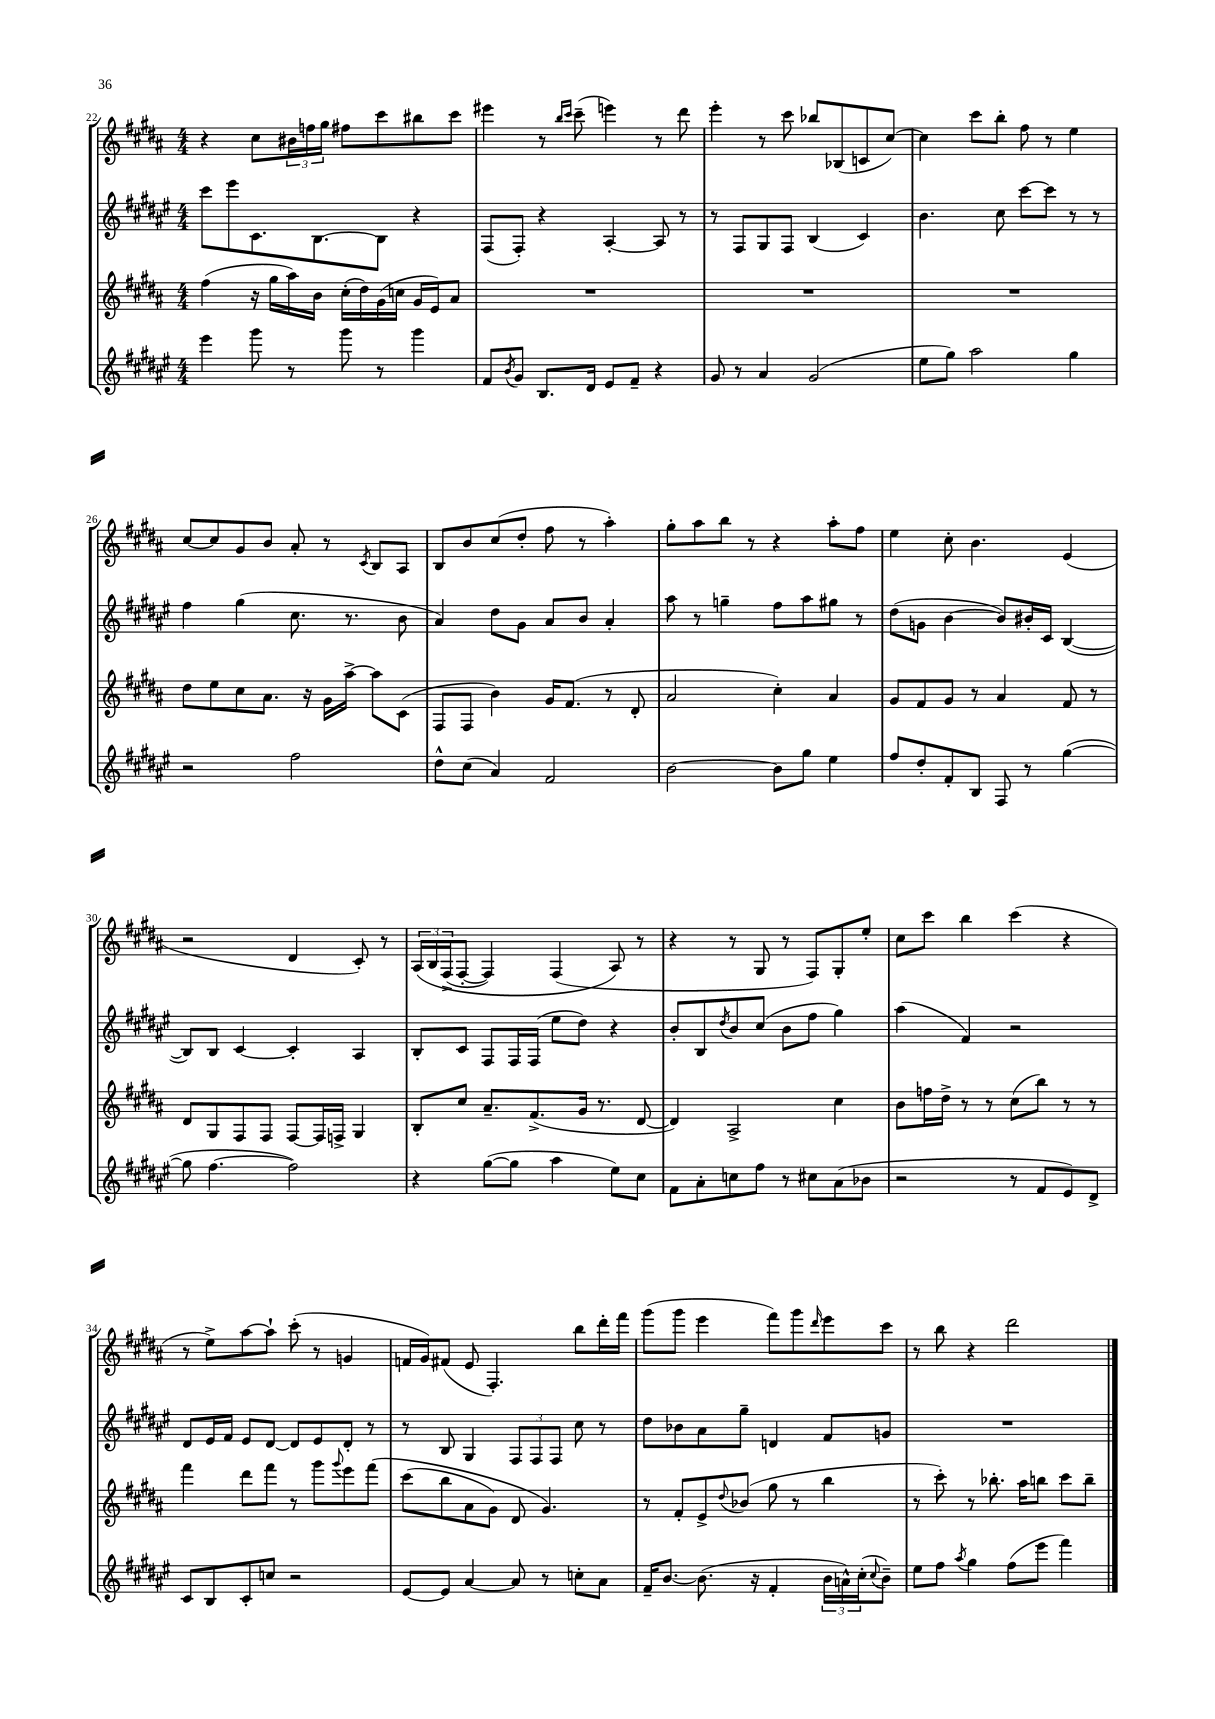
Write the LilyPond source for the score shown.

<<
\new StaffGroup <<
\new Staff = "s0" {
    \clef treble \key b \major \numericTimeSignature \time 4/4
    r4 cis''8 \tuplet 3/2 { bis'16 f''16 gis''16 } fis''8 cis'''8 bis''8 cis'''8 |
    eis'''4 r8 \grace { b''16 cis'''16 } cis'''8--( e'''4) r8 dis'''8 |
    e'''4-. r8 cis'''8 bes''8 bes8( c'8 cis''8~) |
    cis''4 cis'''8 b''8-. fis''8 r8 e''4 |
    cis''8~ cis''8 gis'8 b'8 ais'8-. r8 \acciaccatura { cis'8 } b8 ais8 |
    b8 b'8 cis''8( dis''8-. fis''8 r8 ais''4-.) |
    gis''8-. ais''8 b''8 r8 r4 ais''8-. fis''8 |
    e''4 cis''8-. b'4. e'4( |
    r2 dis'4 cis'8-.) r8 |
    \tuplet 3/2 { ais16\( b16 fis16->( } fis8~-. fis4) fis4( ais8\) r8 |
    r4 r8 gis8 r8 fis8) gis8-. e''8-. |
    cis''8 cis'''8 b''4 cis'''4( r4 |
    r8 e''8->) ais''8~ ais''8-! cis'''8-.( r8 g'4 |
    f'16 gis'16) fis'8( e'8 fis4.-.) b''8 dis'''16-. fis'''16 |
    gis'''8( gis'''8 e'''4 fis'''8) gis'''8 \grace { dis'''16 } e'''8 cis'''8 |
    r8 b''8 r4 dis'''2 \bar "|." |
}
\new Staff = "s1" {
    \clef treble \key fis \major \numericTimeSignature \time 4/4
    cis'''8 eis'''8 cis'8. b8.~ b8 r4 |
    fis8( fis8-.) r4 ais4~-. ais8 r8 |
    r8 fis8 gis8 fis8 b4( cis'4) |
    b'4. cis''8 cis'''8~ cis'''8 r8 r8 |
    fis''4 gis''4( cis''8. r8. b'8 |
    ais'4) dis''8 gis'8 ais'8 b'8 ais'4-. |
    ais''8 r8 g''4-- fis''8 ais''8 gis''8 r8 |
    dis''8( g'8 b'4~ b'8) bis'16-. cis'16 b4~( |
    b8) b8 cis'4~ cis'4-. ais4 |
    b8-. cis'8 fis8 fis16 fis16( eis''8 dis''8) r4 |
    b'8-. b8 \acciaccatura { dis''8 } b'8 cis''8( b'8 fis''8 gis''4) |
    ais''4( fis'4) r2 |
    dis'8 eis'16 fis'16 eis'8 dis'8~ dis'8 eis'8 dis'8-. r8 |
    r8 b8 gis4 \tuplet 3/2 { fis8 fis8 fis8 } cis''8 r8 |
    dis''8 bes'8 ais'8 gis''8-- d'4 fis'8 g'8 |
    R1 \bar "|." |
}
\new Staff = "s2" {
    \clef treble \key b \major \numericTimeSignature \time 4/4
    fis''4( r16 gis''16 ais''16) b'16 cis''16-.( dis''16) gis'16( c''16 gis'16 e'16) ais'8 |
    R1 |
    R1 |
    R1 |
    dis''8 e''8 cis''8 ais'8. r16 gis'16 ais''16~-> ais''8 cis'8( |
    fis8 fis8 b'4) gis'16 fis'8.( r8 dis'8-. |
    ais'2 cis''4-.) ais'4 |
    gis'8 fis'8 gis'8 r8 ais'4 fis'8 r8 |
    dis'8 gis8 fis8 fis8 fis8~ fis16 f16-> gis4 |
    b8-. cis''8 ais'8.-- fis'8.->( gis'16 r8. dis'8~ |
    dis'4) ais2-> cis''4 |
    b'8 f''16 dis''16-> r8 r8 cis''8( b''8) r8 r8 |
    fis'''4 dis'''8 fis'''8 r8 gis'''8 \appoggiatura { gis'''8 } e'''8 fis'''8\( |
    cis'''8( b''8 ais'8 gis'8) dis'8 gis'4.\) |
    r8 fis'8-. e'8-> \appoggiatura { dis''8 } bes'8( gis''8 r8 b''4 |
    r8 cis'''8-.) r8 bes''8.-. ais''16 b''8 cis'''8 b''8-- \bar "|." |
}
\new Staff = "s3" {
    \clef treble \key fis \major \numericTimeSignature \time 4/4
    eis'''4 gis'''8 r8 gis'''8 r8 gis'''4 |
    fis'8 \acciaccatura { b'8 } gis'8 b8. dis'16 eis'8 fis'8-- r4 |
    gis'8 r8 ais'4 gis'2( |
    eis''8 gis''8) ais''2 gis''4 |
    r2 fis''2 |
    dis''8-^ cis''8( ais'4) fis'2 |
    b'2~ b'8 gis''8 eis''4 |
    fis''8 dis''8-. fis'8-. b8 fis8 r8 gis''4~( |
    gis''8 fis''4.~ fis''2) |
    r4 gis''8~( gis''8 ais''4 eis''8) cis''8 |
    fis'8 ais'8-. c''8 fis''8 r8 cis''8 ais'8( bes'8 |
    r2 r8 fis'8 eis'8) dis'8-> |
    cis'8 b8 cis'8-. c''8 r2 |
    eis'8~ eis'8 ais'4~ ais'8 r8 c''8-. ais'8 |
    fis'16-- b'8.~ b'8.( r16 fis'4-. \tuplet 3/2 { b'16 a'16-^) cis''16-.( } \appoggiatura { cis''8 } b'8--) |
    eis''8 fis''8 \acciaccatura { ais''8 } gis''4 fis''8( eis'''8 fis'''4) \bar "|." |
}
>>
>>
\layout { \context { \Score currentBarNumber = #22 } }
